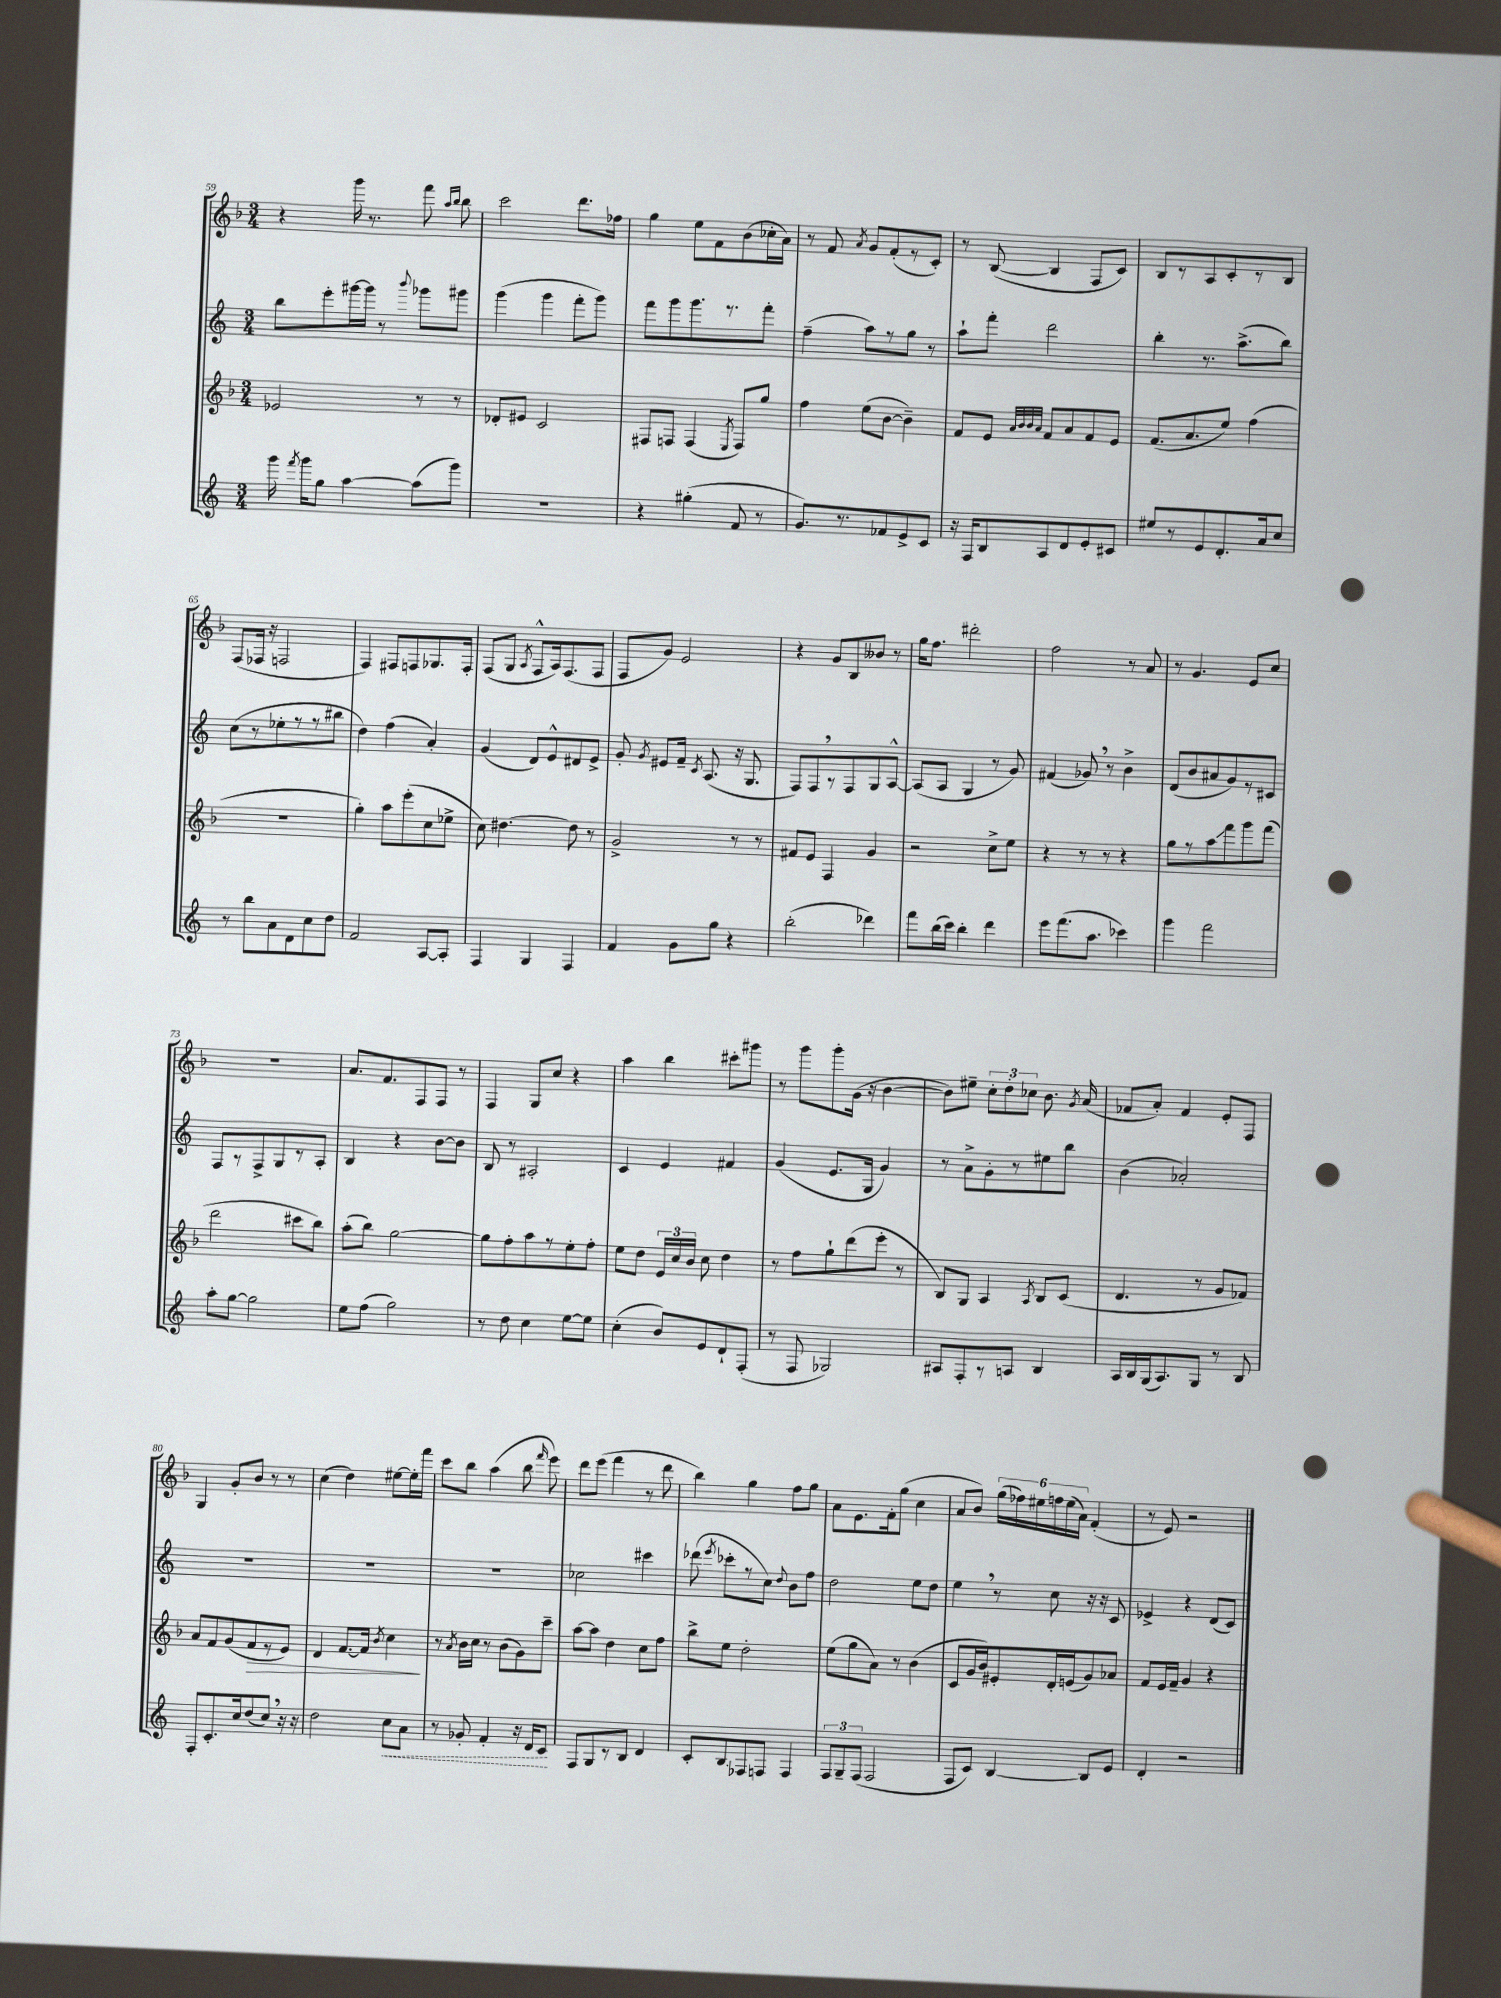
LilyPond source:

<<
\new StaffGroup <<
\new Staff = "s0" {
    \clef treble \key f \major \numericTimeSignature \time 3/4
    \autoBeamOff r4 g'''16 r8. f'''8 \grace { a''16[ bes''16] } bes''8 |
    c'''2 d'''8.[ fes''16] |
    g''4 e''8[ f'8 bes'8( ces''16-. a'16]) |
    r8 f'8 \acciaccatura { a'8 } g'8[ f'8-.( r8 c'8]-.) |
    r8 bes8~( bes4 f8[ c'8]) |
    bes8[ r8 a8 c'8-. r8 bes8] |
    f8[( fes16] r16 f2 |
    f4) fis8[ f8 ges8. f16]-. |
    f8[( g8] \acciaccatura { a8 } f8[-^ a16) f8.( f8] |
    f8[ g'8]) e'2 |
    r4 g'8[ bes8 beses'8] r8 |
    g''16[ f''8.] dis'''2-. |
    f''2 r8 a'8 |
    r8 g'4. e'8[ c''8] |
    R2. |
    a'8.[ f'8. f8 f8] r8 |
    f4 g8[ c''8] r4 |
    a''4 bes''4 cis'''8[-. gis'''8] |
    r8 g'''8[ g'''8-. g'16]( r16 bes'4~ |
    bes'8[) eis''8]-- \tuplet 3/2 { c''8[-. d''8-. ces''8] } bes'8. \acciaccatura { g'8 } a'16( |
    fes'8[ a'8]-.) fes'4 e'8[-. f8] |
    g4 g'8[-. bes'8] r8 r8 |
    c''4( d''4) eis''8[~ eis''16-. f'''16] |
    c'''8[ bes''8] a''4( bes''8 \grace { f'''16 } e'''8) |
    d'''8[ e'''8]( f'''4 r8 d'''8 |
    bes''4) g''4 f''8[ g''8] |
    a'8[ e'8. f'16-. g''8]( c''4 |
    a'8[ bes'8]) \tuplet 6/4 { g''16[( fes''16) eis''16 f''16 eis''16( a'16]) } f'4-.( |
    r8 e'8) r2 \bar "|." |
}
\new Staff = "s1" {
    \clef treble \key c \major \numericTimeSignature \time 3/4
    \autoBeamOff b''8[ e'''8-. gis'''16~ gis'''16] r8 \appoggiatura { b'''8 } ges'''8[ gis'''8] |
    g'''4( g'''4 f'''8[-. g'''8]) |
    f'''8[ g'''8 g'''8. r8. f'''8]-. |
    f''4--( a''8[) r8 g''8] r8 |
    a''8[-! f'''8]-. d'''2 |
    b''4-. r8. a''8.[->( b''8]) |
    c''8[( r8 ees''8-. r8 r8 bis''8] |
    d''4) f''4( a'4-.) |
    g'4( d'8[) e'8-^ dis'8 e'8]-> |
    g'8-. \acciaccatura { g'8 } eis'8[ f'16]-- \acciaccatura { c'8 } a8.( r16 g8. |
    f8[) f8 \breathe r8 f8 g8 a8]~-^ |
    a8[( a8] g4 r8 g'8) |
    fis'4( ges'8) \breathe r8 b'4-> |
    d'8[( b'8 ais'8 g'8) r8 cis'8] |
    f8[ r8 f8-> g8 r8 a8]-. |
    b4 r4 b'8[~ b'8] |
    b8 r8 ais2-. |
    c'4 e'4 fis'4 |
    g'4( e'8.[ g16] g'4) |
    r8 a'8[-> g'8-. r8 eis''8 b''8] |
    b'4( aes'2-.) |
    R2. |
    R2. |
    R2. |
    ces''2 cis'''4 |
    des'''8( \acciaccatura { e'''8 } ces'''8[-. r8 c''8]) \appoggiatura { d''8 } b'8[ f''8] |
    d''2 e''8[ d''8] |
    e''4 \breathe r8 c''8 r16 r16 c'8 |
    ees'4-> r4 d'8[( c'8]) \bar "|." |
}
\new Staff = "s2" {
    \clef treble \key f \major \numericTimeSignature \time 3/4
    \autoBeamOff ees'2 r8 r8 |
    des'8[-. eis'8] c'2 |
    fis8[ f8] f4( \acciaccatura { e8 } f8[) g''8] |
    f''4 e''8[( bes'8]~ bes'4--) |
    f'8[ e'8] \grace { a'32[ bes'32 bes'32 a'32] } f'8[ a'8 f'8 e'8] |
    f'8.[( a'8. e''8]) f''4( |
    R2. |
    g''4-.) a''8[ e'''8-.( c''8 ees''8]-> |
    c''8) dis''4.~ dis''8 r8 |
    g'2-> r8 r8 |
    fis'8[ e'8] f4 g'4 |
    r2 c''8[-> e''8] |
    r4 r8 r8 r4 |
    g''8[ r8 a''8\glissando f'''8 g'''8 f'''8]( |
    d'''2 cis'''8[ bes''8]) |
    a''8[-.( bes''8]) g''2~ |
    g''8[ f''8-. a''8 r8 e''8-. f''8]-. |
    e''8[ d''8] \tuplet 3/2 { e'16[ c''16 bes'16] } c''8 d''4 |
    r8 f''8[ g''8-! d'''8( e'''8]-. r8 |
    bes8[) g8] a4 \acciaccatura { a8 } bes8[ c'8]( |
    d'4. r8 g'8[ fes'8]) |
    a'8[ f'8 g'8( f'8\> r8 e'8]) |
    d'4 f'8.[~ f'16] \acciaccatura { bes'8 } c''4\! |
    r8 \acciaccatura { a'8 } bes'16[ c''16] r8 bes'8[( g'8) c'''8]-- |
    a''8[~ a''8] d''4 c''8[ f''8] |
    bes''8[-> e''8] d''2-. |
    e''8[( g''8 a'8]) r8 bes'4( |
    c'8[ g'16 bes'16) eis'8-. d'16-. e'16( g'8) aes'8] |
    f'8[ e'16 f'16]-- g'4 r4 \bar "|." |
}
\new Staff = "s3" {
    \clef treble \key c \major \numericTimeSignature \time 3/4
    \autoBeamOff g'''16 \acciaccatura { f'''8 } g'''16[ g''8] a''4~ a''8[( g'''8]) |
    R2. |
    r4 gis''4-.( f'8 r8 |
    g'8.[) r8. fes'8 e'8-> c'8] |
    r16 f16[ b8 a8 d'8 e'8-. cis'8] |
    eis''8[ r8 e'8 d'8.-. a'16 c''8] |
    r8 b''8[ a'8 d'8 c''8 d''8] |
    f'2 a8[~ a8]-. |
    f4 g4 f4 |
    f'4 g'8[ g''8] r4 |
    b''2-.( des'''4) |
    f'''8[ b''16( c'''16]) b''4-. d'''4 |
    e'''8[ f'''8.( a''8.] ces'''4) |
    g'''4 f'''2 |
    a''8[-. g''8]~ g''2 |
    e''8[ f''8]( g''2) |
    r8 d''8 c''4 e''8[~ e''8] |
    c''4-.( b'8[) e'8 d'8-! f8]-.( |
    r8 f8 ges2) |
    ais8[ f8-. r8 a8] b4 |
    a16[ b16 g16( a8.) g8] r8 b8 |
    f8[-. c'8.-. c''16 d''8( c''8]) \breathe r16 r16 |
    d''2 \once \override Hairpin.style = #'dashed-line c''8[\< a'8] |
    r8 ges'8-. f'4-. r16 d'16[ c'8]\! |
    f8[ g8 r8 b8] d'4 |
    c'8[-. b8\glissando fes8 f8] f4 |
    \tuplet 3/2 { f8[ g8-- f8]( } f2 |
    f8[ c'8]) b4~ b8[ e'8] |
    d'4-. r2 \bar "|." |
}
>>
>>
\layout { \context { \Score currentBarNumber = #59 } }
